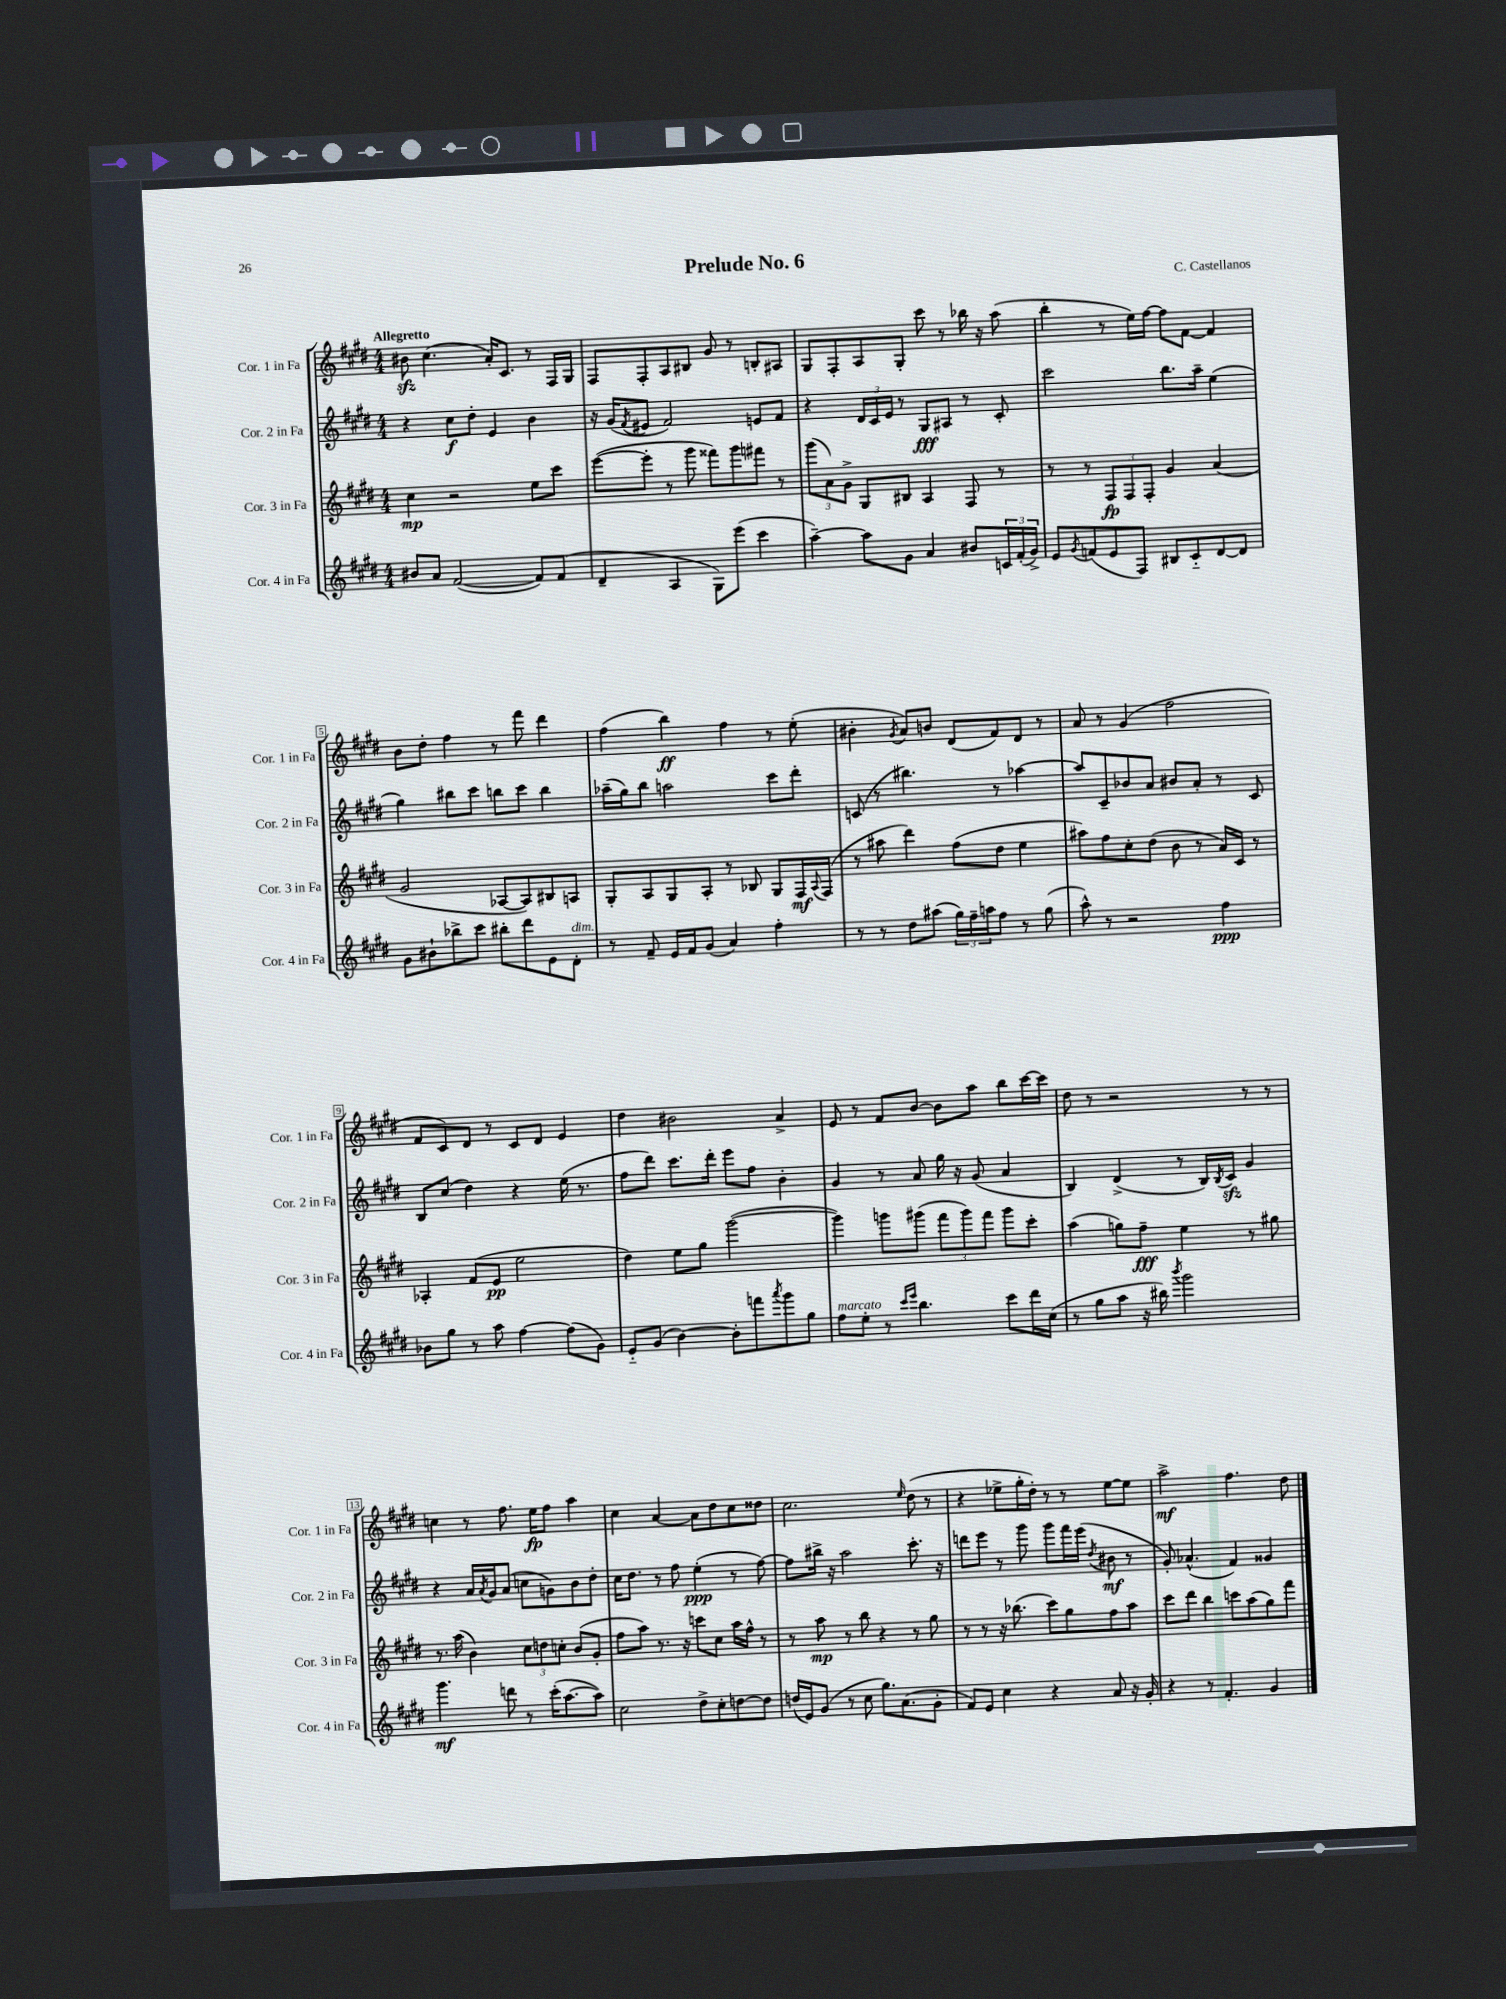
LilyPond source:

\header { title = "Prelude No. 6" composer = "C. Castellanos" }
<<
\new StaffGroup <<
\new Staff = "s0" \with { instrumentName = "Cor. 1 in Fa" shortInstrumentName = "Cor. 1 in Fa" } {
    \clef treble \key e \major \numericTimeSignature \time 4/4 \tempo "Allegretto"
    bis'8\sfz cis''4.( a'16-.) cis'8. r8 fis16 gis16 |
    fis8 fis8-. a8 bis8 gis'8 r8 b8-. ais8 |
    gis8 fis8-. a8 gis8-. cis'''8 r8 bes''16 r16 a''8( |
    b''4-. r8 e''16) fis''16~ fis''8 fis'8~ fis'4 |
    b'8 dis''8-. fis''4 r8 fis'''8 dis'''4 |
    fis''4( b''4\ff) fis''4 r8 e''8-.( |
    bis'4-. \acciaccatura { gis'8 } a'8) b'8 dis'8( fis'8) dis'8 r8 |
    a'8 r8 gis'4( fis''2 |
    fis'8 cis'8) dis'8 r8 cis'8 dis'8 e'4 |
    dis''4 bis'2 a'4-> |
    e'8 r8 fis'8 b'8~ b'8 a''8 b''8 cis'''16~ cis'''16 |
    dis''8 r8 r2 r8 r8 |
    c''4 r8 fis''8. e''16\fp fis''8 a''4 |
    cis''4 a'4~ a'8 dis''8 cis''8 disis''8 |
    cis''2. \grace { e''16 } dis''8( r8 |
    r4 ees''8-> gis''16-. dis''16-.) r8 r8 ees''8~ ees''8 |
    a''2->\mf fis''4. dis''8 \bar "|." |
}
\new Staff = "s1" \with { instrumentName = "Cor. 2 in Fa" shortInstrumentName = "Cor. 2 in Fa" } {
    \clef treble \key e \major \numericTimeSignature \time 4/4
    r4 cis''8\f dis''8-. e'4 b'4 |
    r16 gis'16( \acciaccatura { fis'8 } eis'8 fis'2) e'8 fis'8 |
    r4 \tuplet 3/2 { dis'16 cis'16 e'16 } r8 gis8\fff ais8 r8 cis'8-. |
    cis'''2 b''8. a''16-- e''4( |
    gis''4) bis''8 cis'''8 b''8 cis'''8 b''4 |
    aes''16--( gis''16) b''8 a''2 cis'''8 dis'''8-. |
    c'8( r8 bis''4.) r8 aes''4~ |
    aes''8 cis'8-- bes'8 a'8 bis'8 a'8-. r8 cis'8 |
    b8 cis''8( dis''4) r4 e''16( r8. |
    fis''8 dis'''8) cis'''8. dis'''16-. e'''8 fis''8 b'4-. |
    gis'4 r8 a'8 gis''16 r16 gis'8( a'4 |
    b4) dis'4->( r8 b16) \acciaccatura { b8 } cis'16\sfz gis'4 |
    r4 a'16 \acciaccatura { a'8 } gis'16 a'8( c''8 g'8) b'8 dis''8-. |
    cis''16 dis''8. r8 fis''8 e''4-.\ppp( r8 fis''8~) |
    fis''8 bis''16-> r16 a''2 cis'''8.-. r16 |
    d'''8 e'''8 r8 gis'''8 gis'''8 fis'''16 e'''16( \acciaccatura { dis''8 } bis'8\mf r8 |
    gis'8-.) aes'4.-^( fis'4) gisis'4 \bar "|." |
}
\new Staff = "s2" \with { instrumentName = "Cor. 3 in Fa" shortInstrumentName = "Cor. 3 in Fa" } {
    \clef treble \key e \major \numericTimeSignature \time 4/4
    cis''4\mp r2 e''8 cis'''8 |
    e'''8~( e'''8-. r8 gis'''8 fisis'''8) gis'''8 fis'''8 r8 |
    \tuplet 3/2 { gis'''8( a'8) gis'8-> } gis8 bis8 a4 fis8 r8 |
    r8 r8 \tuplet 3/2 { fis8\fp fis8 fis8-. } gis'4 a'4( |
    gis'2 aes8~ aes8) bis8 a8 |
    gis8-. a8 gis8 a8-. r8 bes8 gis8 fis16\mf \appoggiatura { a8 } fis16( |
    r8 ais''8 dis'''4) fis''8( dis''8 e''4 |
    ais''8) fis''8 cis''8-. dis''8( b'8 r8 a'16) cis'16 r8 |
    aes4-. fis'8( e'8\pp e''2 |
    dis''4) e''8 gis''8 gis'''2~( |
    gis'''4) g'''8 gis'''8( \tuplet 3/2 { fis'''8 gis'''8) fis'''8 } gis'''8 cis'''8-. |
    a''4( g''8) fis''8--\fff e''4 r8 gis''8 |
    r8. a''16( b'4) \tuplet 3/2 { cis''8 d''8 c''8-. } b'8( gis'8-. |
    fis''8 a''8) r8. r16 c'''8 cis''8 a''16 fis''16-^ r8 |
    r8 a''8\mp r8 b''8 r4 r8 gis''8 |
    r8 r8 r16 bes''8.( cis'''8) gis''8 fis''8 a''8 |
    cis'''8 dis'''8 b''4 c'''8 a''8( gis''8) fis'''8 \bar "|." |
}
\new Staff = "s3" \with { instrumentName = "Cor. 4 in Fa" shortInstrumentName = "Cor. 4 in Fa" } {
    \clef treble \key e \major \numericTimeSignature \time 4/4
    bis'8 a'8 fis'2~( fis'8) fis'8( |
    dis'4-- a4 gis8) e'''8( cis'''4 |
    a''4~--) a''8 gis'8 a'4 bis'8 \tuplet 3/2 { c'16 fis'16-.( gis'16->) } |
    e'8 \acciaccatura { gis'8 } f'8( e'8 fis8) bis8 cis'8-_ dis'8~ dis'8 |
    gis'8 bis'8-! bes''8-> cis'''8 bis''8-. dis'''8 e'8 dis'8-.^\markup { \italic "dim." } |
    r8 fis'8-- e'16 fis'16 gis'8( a'4) fis''4-. |
    r8 r8 dis''8 ais''8( \tuplet 3/2 { gis''16) fis''16-- a''16 } fis''8 r8 gis''8( |
    a''8-^) r8 r2 fis''4\ppp |
    bes'8 gis''8 r8 a''8 fis''4~ fis''8( gis'8) |
    e'8-_ gis'8( b'4~) b'8-. f'''8 \acciaccatura { a'''8 } gis'''8 gis''8 |
    fis''8^\markup { \italic "marcato" } e''8-. r8 \grace { cis'''16 e'''16 } b''4. cis'''8 dis'''16 cis''16( |
    r8 gis''8 a''8 r16 bis''16) \acciaccatura { b'''8 } gis'''2 |
    gis'''4.\mf d'''8 r8 cis'''16-.( a''8.~ a''8) |
    cis''2 dis''8-> cis''8-. d''8~ d''8 |
    d''16( e'16) gis'8( r8 cis''8 gis''8.) a'8.( gis'8-. |
    fis'8) e'8 cis''4 r4 a'8 r16 gis'16-. |
    r4 r8 fis'4.-. gis'4 \bar "|." |
}
>>
>>
\layout { \context { \Score \override BarNumber.stencil = #(make-stencil-boxer 0.1 0.3 ly:text-interface::print) } }
